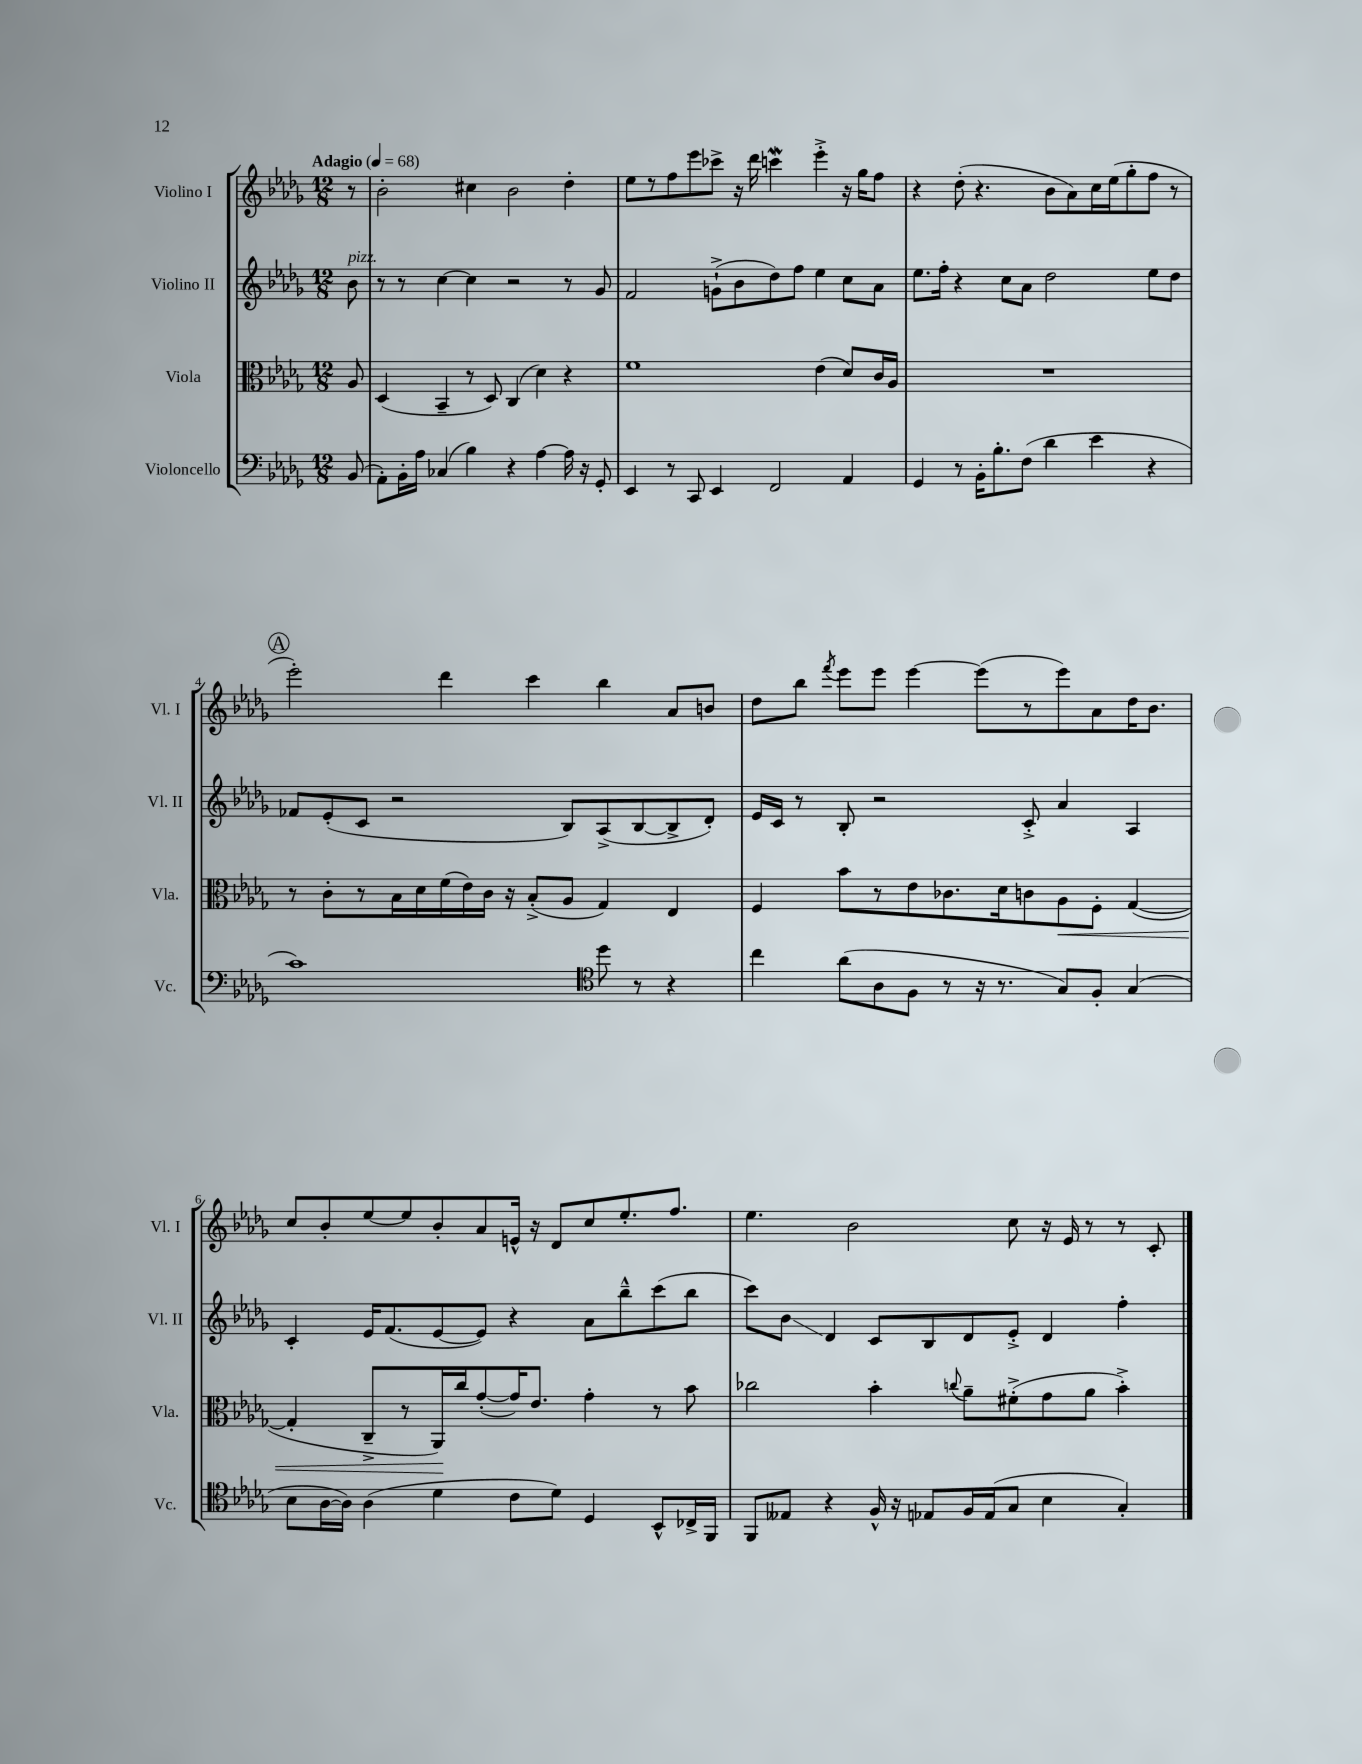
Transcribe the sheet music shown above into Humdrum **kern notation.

**kern	**kern	**kern	**kern
*staff4	*staff3	*staff2	*staff1
*clefF4	*clefC3	*clefG2	*clefG2
*k[b-e-a-d-g-]	*k[b-e-a-d-g-]	*k[b-e-a-d-g-]	*k[b-e-a-d-g-]
*M12/8	*M12/8	*M12/8	*M12/8
*MM68	*MM68	*MM68	*MM68
(8BB-	8A-	8b-	8r
=	=	=	=
8AA-')	(4D-	8r	2b-'
16BB-'	.	8r	.
16A-	.	.	.
(4C-	4BB-~	[4cc	.
4B-)	8r	4cc]	4cc#
.	8D-)	.	.
4r	(4C	2r	2b-
[4A-	4d-)	.	.
16A-]	4r	8r	4dd-'
16r	.	.	.
8GG-'	.	8g-	.
=	=	=	=
4EE-	1f	2f	8ee-
.	.	.	8r
8r	.	.	8ff
8CC	.	.	8eee-
4EE-	.	(8g`^	8ccc-^
.	.	8b-	16r
.	.	.	16ddd-
2FF	.	8dd-)	4ccc
.	.	8ff	.
.	(4e-	4ee-	4eee-'^
4AA-	8d-)	8cc	16r
.	.	.	16gg-
.	16c	8a-	8ff
.	16A-	.	.
=	=	=	=
4GG-	1.r	8.ee-	4r
.	.	16ff'	.
8r	.	4r	(8dd-'
16BB-'	.	.	4.r
8.B-'	.	.	.
.	.	8cc	.
(8F	.	8a-	.
4d-	.	2dd-	8b-
.	.	.	8a-)
4e-	.	.	16cc
.	.	.	(16ee-
.	.	.	8gg-'
4r	.	8ee-	8ff
.	.	8dd-	8r
=	=	=	=
1c)	8r	8f-	2eee-')
.	8c'	(8e-'	.
.	8r	8c	.
.	16B-	2r	.
.	16d-	.	.
.	(16f	.	4ddd-
.	16e-)	.	.
.	16c	.	.
.	16r	.	.
.	(8B-'^	.	4ccc
.	8A-	8B-)	.
*clefC4	*	*	*
8dd-	4G-)	(8A-^	4bb-
8r	.	[8B-	.
4r	4E-	8B-^]	8a-
.	.	8d-')	8b
=	=	=	=
4cc	4F	16e-	8dd-
.	.	16c	.
.	.	8r	8bb-
.	.	.	8qfff
(8a-	8b-	8B-'	8eee-
8A-	8r	2r	8eee-
8F	8e-	.	[4eee-
8r	8.c-	.	.
16r	.	.	(8eee-]
8.r	16d-	.	.
.	8c	8c'^	8r
8G-)	8A-	4a-	8eee-)
8F'	8F'	.	8a-
(4G-	([4G-	4A-	16dd-
.	.	.	8.b-
=	=	=	=
8B-	4G-']	4c'	8cc
[16A-	.	.	8b-'
16A-])	.	.	.
(4A-	8C~^	16e-	[8ee-
.	.	(8.f	.
.	8r	.	8ee-]
4d-	16AA-)	[8e-	8b-'
.	16cc	.	.
.	([8g-'	8e-])	8a-
8c	16g-])	4r	16e^^
.	8.e-	.	16r
8d-)	.	.	8d-
4D-	4g-'	8a-	8cc
.	.	8bb-~^^	8.ee-'
8BB-^^	8r	(8ccc	.
.	.	.	8.ff
16C-^	8b-	8bb-	.
16FF	.	.	.
=	=	=	=
8FF	2cc-	8ccc)	4.ee-
8E--	.	8b-	.
4r	.	4d-	.
.	.	.	2b-
16F^^	4b-'	8c	.
16r	.	.	.
8E-	.	8B-	.
.	8qqcc	.	.
16F	8a-~	8d-	.
(16E-	.	.	.
8G-	(8f#'^	8e-'^	8cc
4B-	8g-	4d-	16r
.	.	.	16e-
.	8a-	.	8r
4G-')	4b-'^)	4ff'	8r
.	.	.	8c'
==	==	==	==
*-	*-	*-	*-
